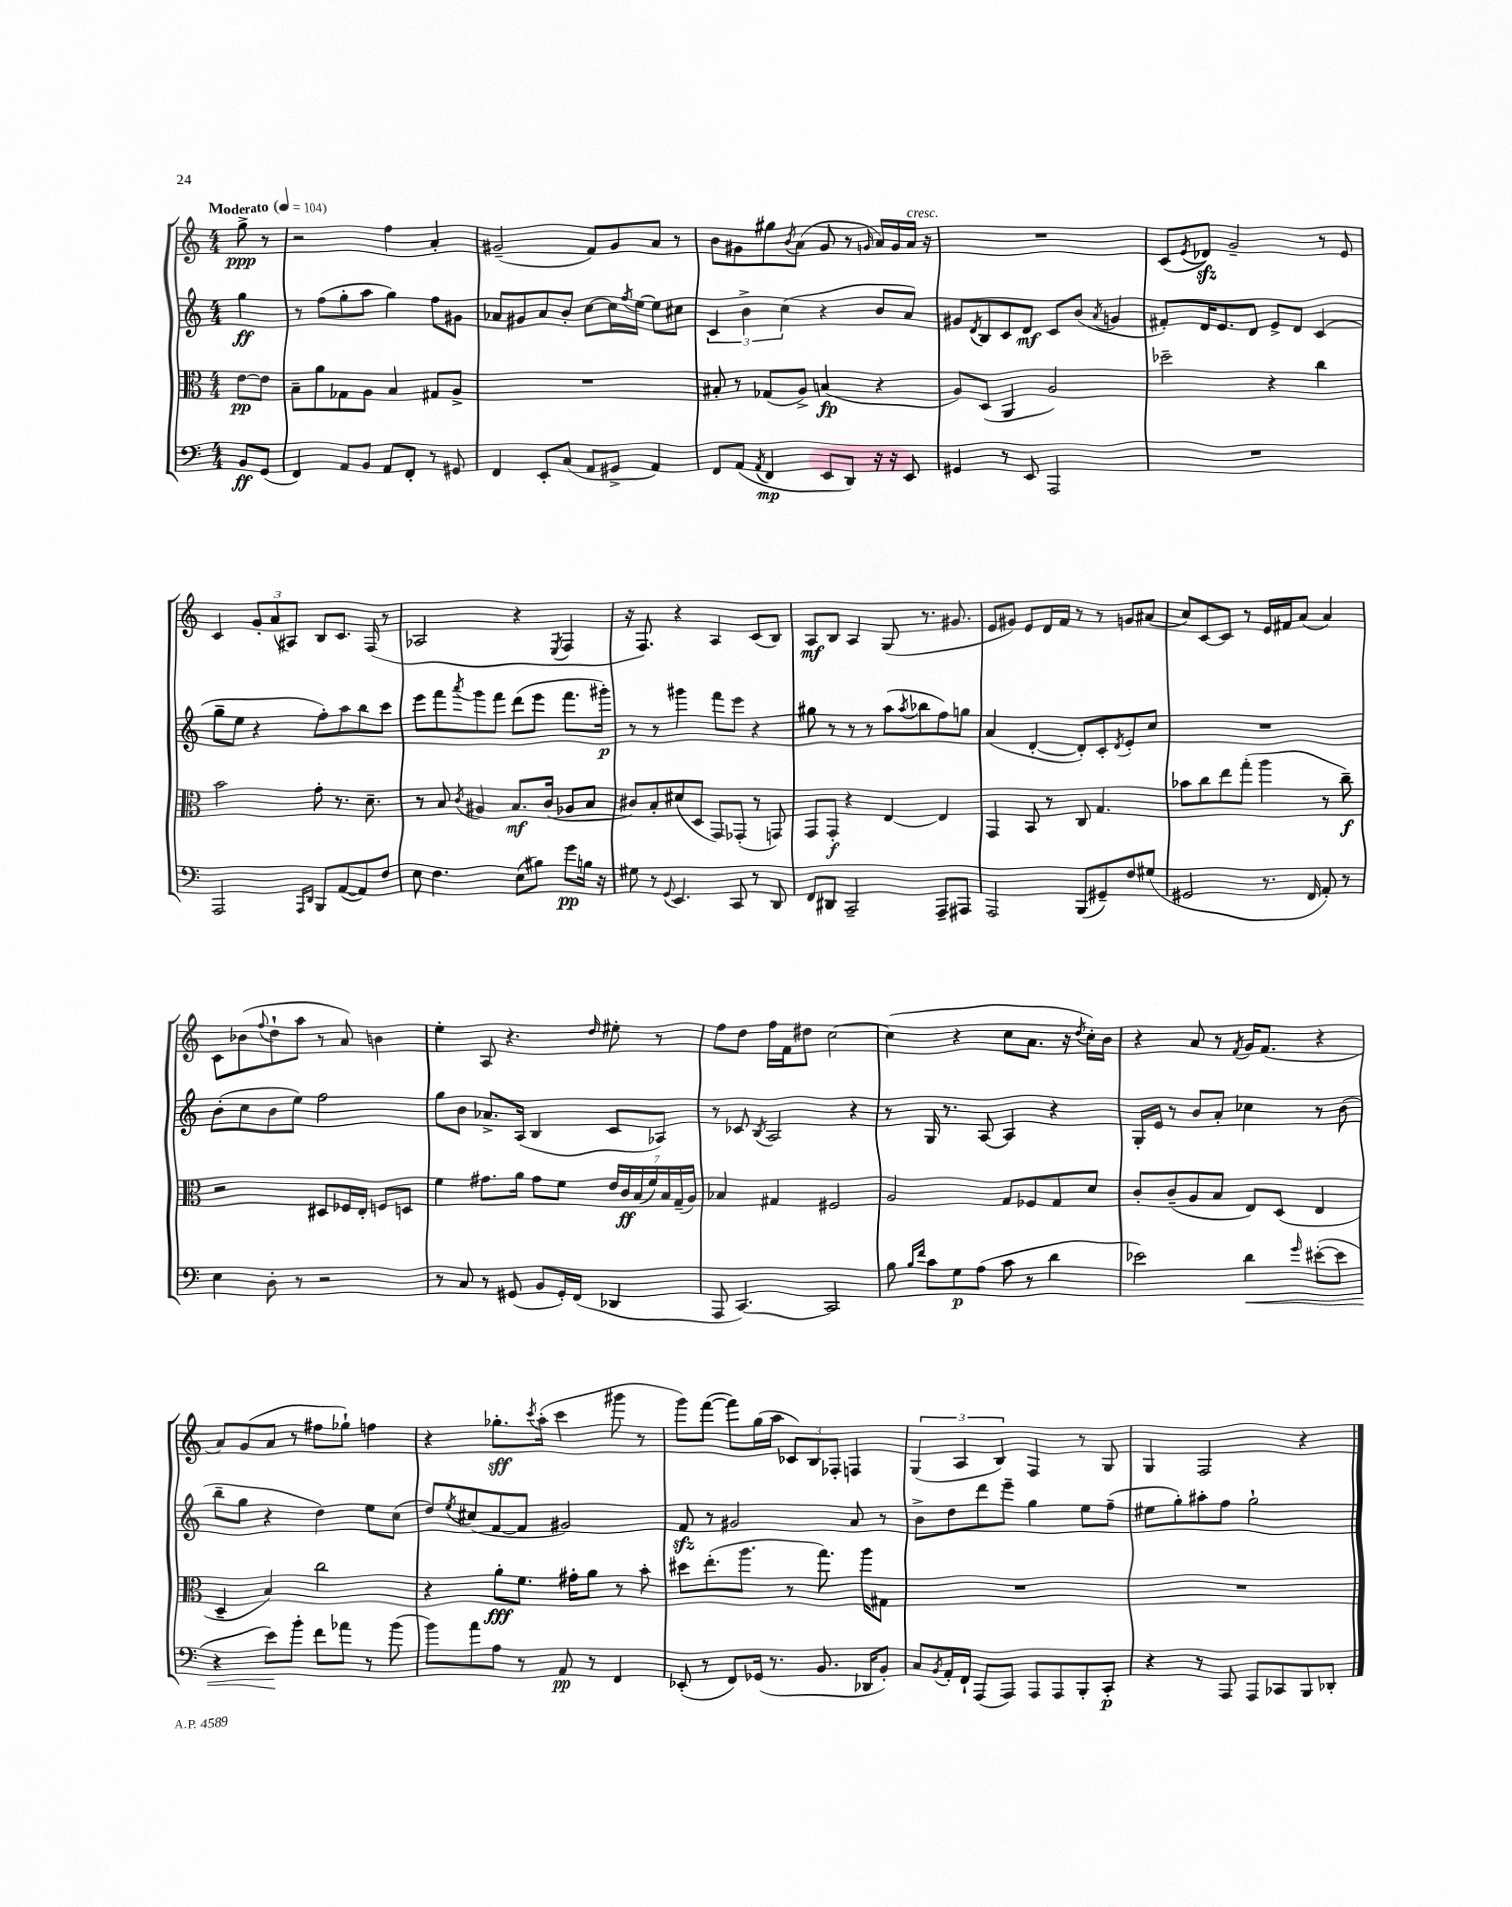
<<
\new StaffGroup <<
\new Staff = "s0" {
    \clef treble \key c \major \numericTimeSignature \time 4/4 \partial 4 \tempo "Moderato" 4 = 104
    g''8->\ppp r8 |
    r2 f''4 a'4-. |
    gis'2--( f'8) gis'8 a'8 r8 |
    b'8 gis'8 gis''8 \acciaccatura { b'8 } a'8( gis'8 r8 \grace { g'16 } a'16) g'16 a'16^\markup { \italic "cresc." } r16 |
    R1 |
    c'8( \acciaccatura { e'8 } des'8\sfz) g'2-- r8 e'8 |
    c'4 \tuplet 3/2 { g'8-. a'8( ais8) } b8 c'8. f16( r8 |
    aes2 r4 \acciaccatura { e8 } f4 |
    r16 f8.) r4 a4 c'8( b8) |
    a8\mf b8 a4 g8( r8. gis'8. |
    e'8 gis'8) e'8 d'16 f'16 r8 r8 g'8 ais'8( |
    c''8) c'8~ c'8 r8 e'16 fis'16 a'8( a'4) |
    c'8 bes'8( \appoggiatura { f''8 } d''8-! a''8 r8 a'8) b'4 |
    e''4-. a8 r4. \grace { d''16 } eis''8-. r8 |
    f''8 d''8 f''16 f'16 dis''8 c''2~ |
    c''4( r4 c''8 a'8. r16 \acciaccatura { d''8 } c''16-.) b'16 |
    r4 a'8 r8 \acciaccatura { f'8 } g'16 f'8.( r4 |
    a'8) g'8( a'8 r8 fis''8 ges''8-!) f''4 |
    r4 ges''8.-.\sff \acciaccatura { c'''8 } a''16-.( c'''4 gis'''8 r8 |
    g'''8) f'''8~( f'''8) g''16( a''16 \tuplet 3/2 { ces'8) b8 fes8-. } f4 |
    \tuplet 3/2 { g4( a4 b4) } f4 r8 g8 |
    g4 f2 r4 \bar "|." |
}
\new Staff = "s1" {
    \clef treble \key c \major \numericTimeSignature \time 4/4 \partial 4
    g''4\ff |
    r8 f''8( g''8-. a''8 g''4) f''8 gis'8 |
    aes'8 gis'8 aes'8 b'8-. c''8~ c''16 \acciaccatura { f''8 } e''16~ e''8 cis''8 |
    \tuplet 3/2 { c'4 b'4-> c''4( } r4 b'8 a'8) |
    gis'8 \acciaccatura { d'8 } b8 c'8 d'8\mf c'8 b'8( \acciaccatura { a'8 } g'4 |
    fis'8-.) d'16 e'8. d'8 e'8-> d'8 c'4( |
    g''8-- e''8 r4 f''8-.) a''8 b''8 c'''8 |
    e'''8 f'''8 \acciaccatura { a'''8 } g'''8 f'''8 d'''8( e'''8 f'''8. gis'''16-.\p) |
    r8 r8 gis'''4 f'''8 e'''8 r4 |
    gis''8 r8 r8 r8 a''8( \acciaccatura { a''8 } bes''8 f''8) g''8 |
    a'4( d'4~-. d'8-.) c'8-. \acciaccatura { d'8 } e'8-. c''8 |
    R1 |
    b'8-.( c''8 b'8 e''8) f''2 |
    g''8 b'8 aes'8.-> a16( b4 c'8 aes8) |
    r8 ces'8 \acciaccatura { b8 } a2 r4 |
    r8 g16 r8. a8~ a4 r4 |
    g16-. e'16 r8 b'8 a'8-. ces''4 r8 b'8( |
    b''8-- g''8 r4 d''4) e''8 c''8( |
    d''8) \acciaccatura { e''8 } cis''8( f'8~ f'8 gis'2) |
    f'8\sfz r8 gis'2 a'8 r8 |
    b'8-> d''8 d'''8 e'''8-- g''4 e''8 f''8--( |
    eis''8 g''8-.) ais''8-. f''8 g''2-! \bar "|." |
}
\new Staff = "s2" {
    \clef alto \key c \major \numericTimeSignature \time 4/4 \partial 4
    e'8~\pp e'8 |
    b8-- a'8 ges8 a8 b4 gis8 a8-> |
    R1 |
    bis8-. r8 ges8( a8->) b4\fp( r4 |
    a8) d8( a,4 a2) |
    des''2-- r4 c''4 |
    b'2 g'8-. r8. d'8.-- |
    r8 b8 \acciaccatura { c'8 } ais4 b8.\mf c'16( aes8 b8 |
    cis'8) b8-. dis'8( d8 g,8) ges,8-.( r8 g,8) |
    g,8 g,8-.\f r4 e4~ e4 |
    g,4 b,8 r8 c8 g4. |
    bes'8 c''8 e''8 g''8-.( a''4 r8 c''8--\f) |
    r2 dis8 fes16 e16-. f8 d8 |
    f'4 gis'8. a'16 gis'8 f'8 \tuplet 7/4 { e'16 c'16\ff b16( f'16) b16 g16--( a16) } |
    bes4 gis4 fis2 |
    a2 g8 fes8 g8 d'8 |
    c'8-. c'8--( a8 b8 e8) d8( e4 |
    d4-- b4) c''2 |
    r4 a'8-.\fff f'8. gis'16-. a'8 r8 b'8-. |
    dis''8 e''8.-.( a''8. r8 g''8.) a''16 gis8 |
    R1 |
    R1 \bar "|." |
}
\new Staff = "s3" {
    \clef bass \key c \major \numericTimeSignature \time 4/4 \partial 4
    b,8\ff g,8( |
    f,4) a,8 b,8 a,8 f,8-. r8 gis,8 |
    f,4 e,8-. c8( a,8 gis,8-> a,4) |
    f,8 a,8( \acciaccatura { a,8 } f,4\mp e,8 d,8) r16 r16 e,8 |
    gis,4 r8 e,8 a,,2 |
    R1 |
    a,,2 \grace { a,,16 d,16 } b,,8 a,8~( a,8) f8 |
    e8 f4. e8( bis8) g'8\pp b16 r16 |
    gis8 r8 \appoggiatura { g,8 } e,4. c,8 r8 d,8 |
    f,8 dis,8 c,2-- a,,8-- ais,,8 |
    a,,2 b,,8( gis,8--) f8 gis8( |
    gis,2 r8. f,16 a,8-.) r8 |
    e4 d8-. r8 r2 |
    r8 c8 r8 gis,8( b,8 gis,16-.) f,16( des,4 |
    a,,8 c,4.~) c,2 |
    b8 \grace { b16 f'16 } c'8 g8\p a8( c'8 r8 d'4 |
    ees'2) d'4\< \grace { g'16 } eis'8~-.( eis'8 |
    r4 e'8\!) b'8-. f'8 aes'8 r8 b'8( |
    b'8) a'8 a8 r8 a,8\pp r8 f,4 |
    ees,8-.( r8 f,8) ges,16( r8. b,8. des,16 b,8-.) |
    c8 \acciaccatura { b,8 } a,16-. f,16-! a,,8( a,,8) a,,8 a,,8 b,,8-. c,8-.\p |
    r4 r8 a,,8 a,,8 ces,8 b,,8 des,8-. \bar "|." |
}
>>
>>
\layout { \context { \Score \remove "Bar_number_engraver" } }
